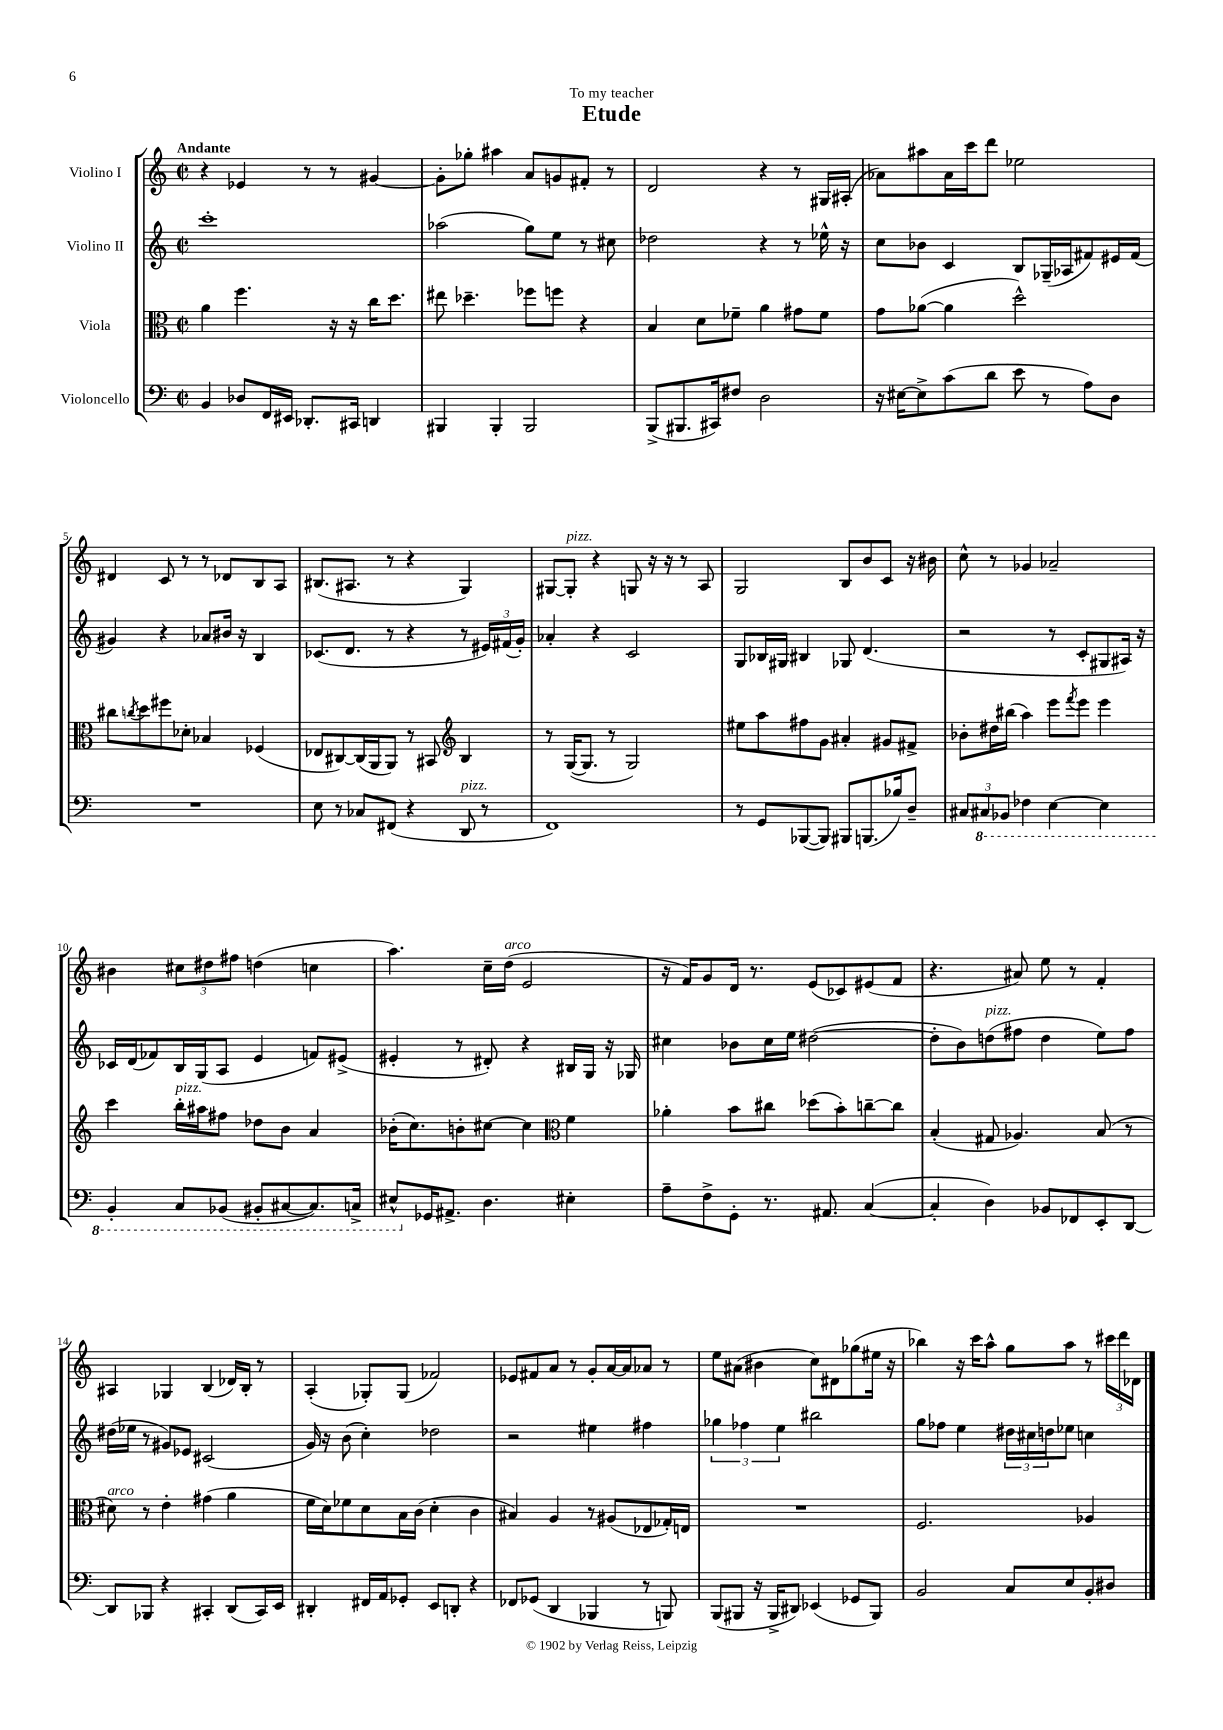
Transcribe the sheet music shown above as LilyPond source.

\header { title = "Etude" dedication = "To my teacher" }
<<
\new StaffGroup <<
\new Staff = "s0" \with { instrumentName = "Violino I" } {
    \clef treble \key c \major \defaultTimeSignature \time 2/2 \tempo "Andante"
    r4 ees'4 r8 r8 gis'4~ |
    gis'8-. ges''8-. ais''4 a'8 g'8 fis'8-. r8 |
    d'2 r4 r8 gis16 ais16-.( |
    aes'8) ais''8 aes'16 c'''16 d'''8 ees''2 |
    dis'4 c'8 r8 r8 des'8 b8 a8 |
    bis8.( ais8. r8 r4 g4) |
    gis8~ gis8-.^\markup { \italic "pizz." } r4 g8 r16 r16 r8 a8 |
    g2 b8 b'8 c'8 r16 bis'16 |
    c''8-^ r8 ges'4 aes'2-- |
    bis'4 \tuplet 3/2 { cis''8 dis''8 fis''8 } d''4( c''4 |
    a''4.) c''16-- d''16^\markup { \italic "arco" }( e'2 |
    r16 f'16) g'8 d'16 r8. e'8( ces'8) eis'8( f'8 |
    r4. ais'8) e''8 r8 f'4-. |
    ais4 ges4 b4( des'16) b16-. r8 |
    a4-.( ges8-.) ges8( fes'2) |
    ees'8 fis'8 a'8 r8 g'8-. a'16~ a'16 aes'8 r8 |
    e''8 ais'8( bis'4 c''8) dis'8 ges''8( eis''16 r16 |
    bes''4) r16 c'''16 a''8-^ g''8 a''8 r8 \tuplet 3/2 { cis'''16 d'''16 des'16 } \bar "|." |
}
\new Staff = "s1" \with { instrumentName = "Violino II" } {
    \clef treble \key c \major \defaultTimeSignature \time 2/2
    c'''1-. |
    aes''2( g''8) e''8 r8 cis''8 |
    des''2 r4 r8 ees''16-^ r16 |
    c''8 bes'8 c'4 b8 ges16--( aes16 fis'8) eis'16 fis'16( |
    gis'4) r4 aes'8 bis'16 r16 b4 |
    ces'8.( d'8. r8 r4 r8 \tuplet 3/2 { eis'16) fis'16( g'16-.) } |
    aes'4-. r4 c'2 |
    g8 bes16 gis16 bis4 ges8 d'4.( |
    r2 r8 c'8-. gis8 ais16) r16 |
    ces'16 d'16( fes'8) b16 g16( a8 e'4 f'8) eis'8->( |
    eis'4-. r8 dis'8-.) r4 bis16 g16 r16 ges16 |
    cis''4 bes'8 cis''16 e''16 dis''2~( |
    dis''8-. b'8) d''8^\markup { \italic "pizz." }( fis''8 d''4 e''8) fis''8 |
    dis''16( ees''16 r8 gis'8) ees'8 cis'2( |
    g'16) r16 b'8( c''4-.) des''2 |
    r2 eis''4 fis''4 |
    \tuplet 3/2 { ges''4 fes''4 e''4 } bis''2 |
    g''8 fes''8 e''4 \tuplet 3/2 { dis''16 cis''16 d''16 } ees''8 c''4 \bar "|." |
}
\new Staff = "s2" \with { instrumentName = "Viola" } {
    \clef alto \key c \major \defaultTimeSignature \time 2/2
    a'4 f''4. r16 r16 c''16 d''8. |
    eis''8 des''4.-- fes''8 f''8 r4 |
    b4 d'8 fes'8-- a'4 gis'8 fes'8 |
    g'8 aes'8~( aes'4 d''2-^) |
    cis''8 \acciaccatura { c''8 } d''8 fis''8 des'8-. bes4 fes4( |
    ees8 cis8~) cis16( a,16 a,8) r8 bis,8 \clef treble b4 |
    r8 g16~( g8. r8 g2) |
    eis''8 a''8 fis''8 g'8 ais'4-. gis'8 fis'8-> |
    bes'8-. dis''16 bis''16( a''4) e'''8 \acciaccatura { f'''8 } e'''8 e'''4 |
    c'''4 b''16-.^\markup { \italic "pizz." } ais''16 fis''8 des''8 b'8 a'4 |
    bes'16-.( c''8.) b'8-. cis''8~ cis''4 \clef alto f'4 |
    aes'4-. b'8 cis''8 des''8( b'8-.) c''8~-- c''8 |
    b4-.( gis8 aes4.) b8( r8 |
    dis'8^\markup { \italic "arco" }) r8 e'4-. gis'4( a'4 |
    f'16 d'16) fes'8 d'8 b16 c'16( d'4-. c'4 |
    bis4) a4 r8 ais8( ees8 ges16-.) e16 |
    R1 |
    f2. aes4 \bar "|." |
}
\new Staff = "s3" \with { instrumentName = "Violoncello" } {
    \clef bass \key c \major \defaultTimeSignature \time 2/2
    b,4 des8 f,16 eis,16 des,8.-. cis,16 d,4 |
    bis,,4 bis,,4-. bis,,2 |
    b,,8->( bis,,8. cis,16) fis8 d2 |
    r16 eis16~ eis8-> c'8( d'8 e'8 r8 a8) d8 |
    R1 |
    e8 r8 ces8 fis,8( r4 d,8^\markup { \italic "pizz." } r8 |
    f,1) |
    r8 g,8 bes,,8~( bes,,8) bis,,8 b,,8.( bes16) d8-- |
    \tuplet 3/2 { cis8 \ottava #-1 cis,8 bes,,8 } fes,4 e,4~ e,4 |
    b,,4-. c,8 bes,,8( bis,,8-. cis,8~ cis,8.) c,16-> |
    eis,8-^ \ottava #0 ges,16 ais,8.-> d4. eis4-. |
    a8-- f8-> g,8-. r8. ais,8. c4~( |
    c4-. d4) bes,8 fes,8 e,8-. d,8~ |
    d,8 bes,,8 r4 cis,4-. d,8( cis,16) e,16 |
    dis,4-. fis,16 a,16 ges,8-. e,8 d,8-. r4 |
    fes,8 ges,8( d,4 bes,,4 r8 b,,8) |
    b,,8( bis,,8 r16 bis,,16-> dis,8) ees,4( ges,8 bis,,8) |
    b,2 c8 e8 b,8-. dis8 \bar "|." |
}
>>
>>
